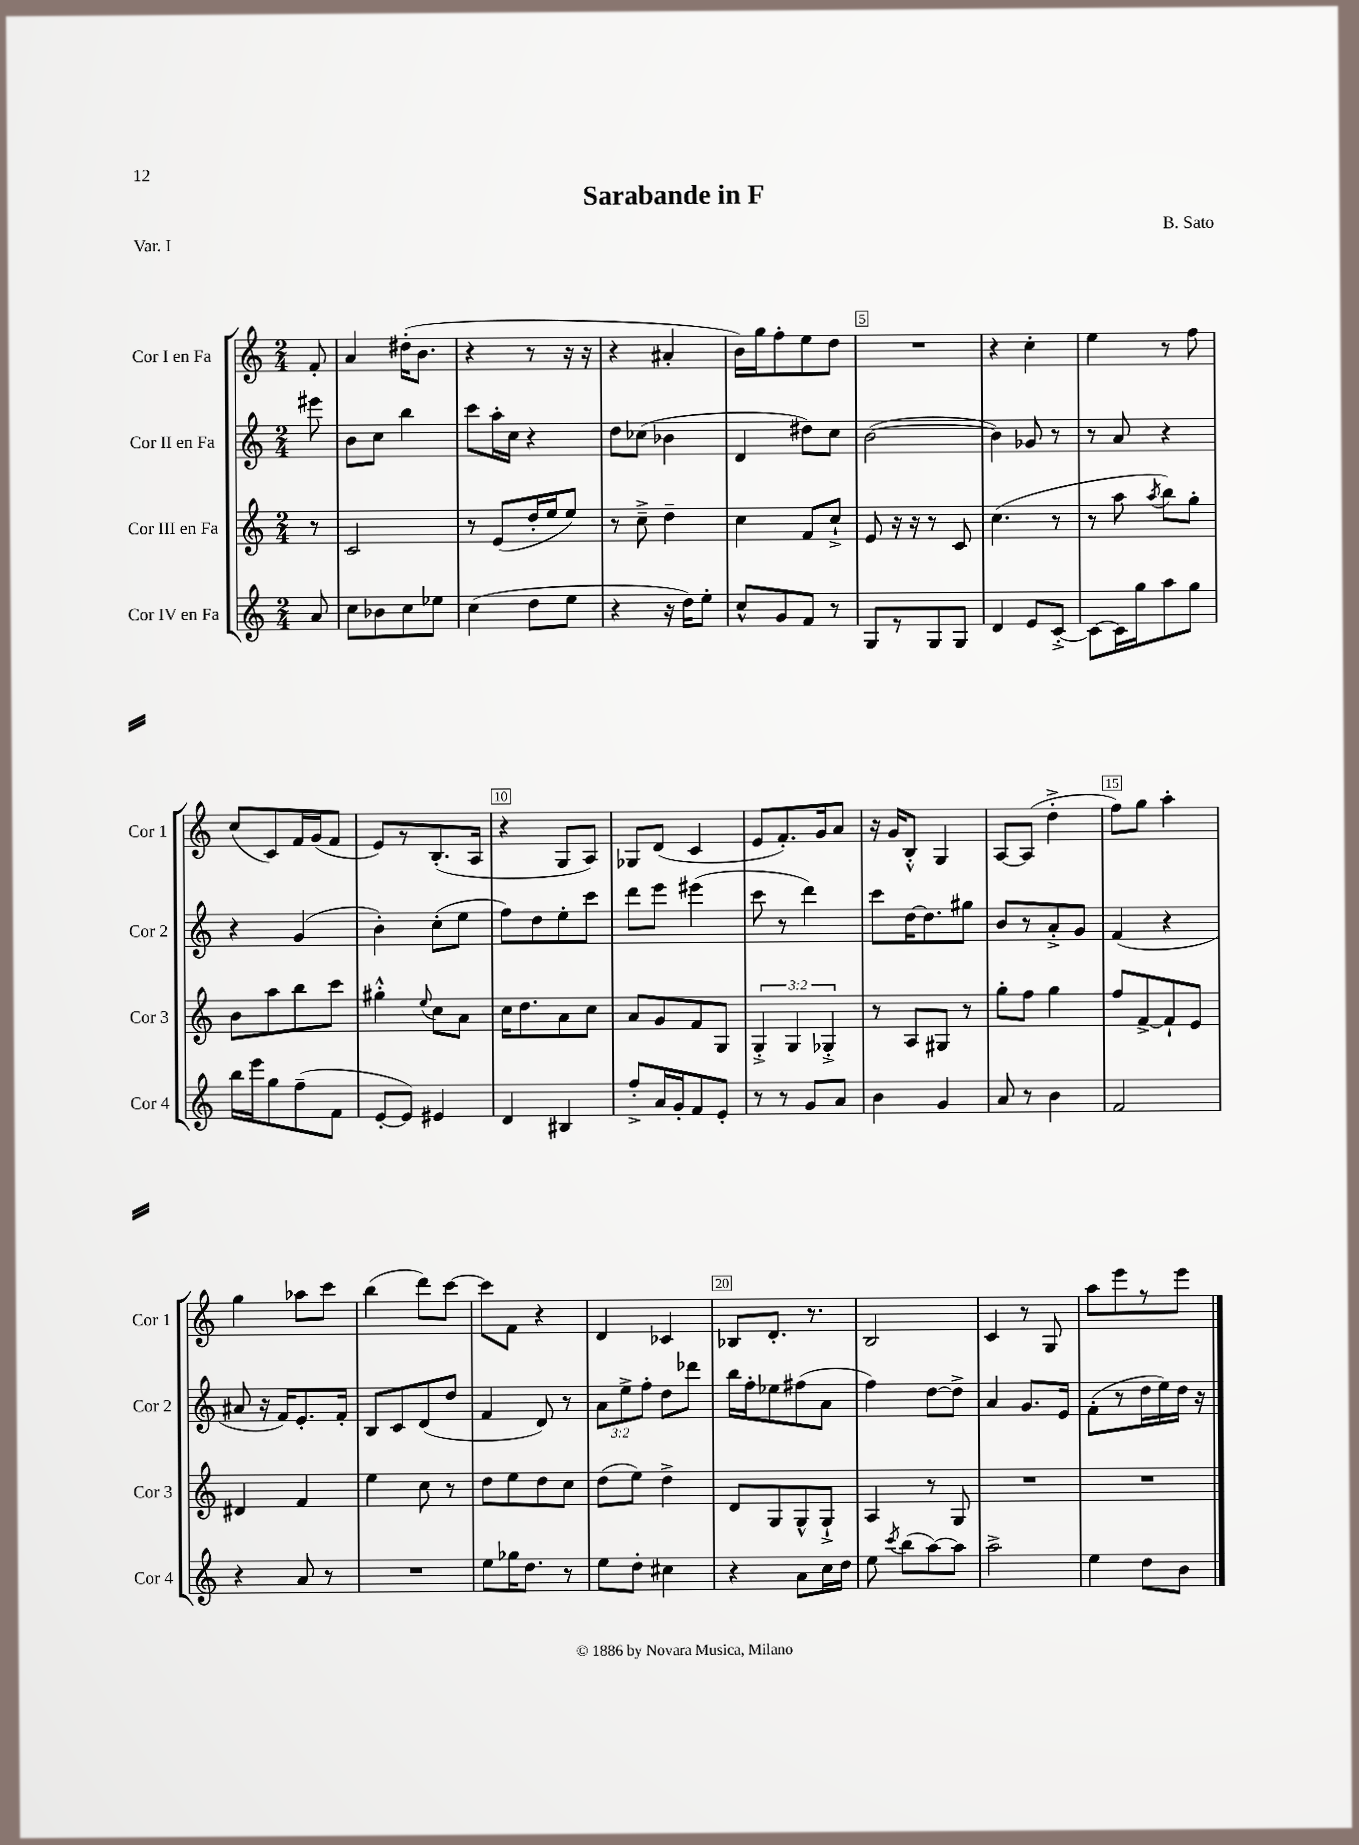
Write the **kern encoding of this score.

**kern	**kern	**kern	**kern
*part4	*part3	*part2	*part1
*staff4	*staff3	*staff2	*staff1
*I"Cor IV en Fa	*I"Cor III en Fa	*I"Cor II en Fa	*I"Cor I en Fa
*I'Cor 4	*I'Cor 3	*I'Cor 2	*I'Cor 1
*clefG2	*clefG2	*clefG2	*clefG2
*k[]	*k[]	*k[]	*k[]
*M2/4	*M2/4	*M2/4	*M2/4
=	=	=	=
8a/	8r	8eee#X\	8f'/
=1	=1	=1	=1
8cc\L	2c/	8b\L	4a/
8b-X\	.	8cc\J	.
8cc\	.	4bb\	(16dd#X'\KL
.	.	.	8.b\J
8ee-X\J	.	.	.
=2	=2	=2	=2
(4cc\	8r	8ccc\L	4r
.	(8e/L	16aa'\L	.
.	.	16cc\JJ	.
8dd\L	16dd'/L	4r	8r
.	16ee/J	.	.
8ee\J	8ee/J)	.	16r
.	.	.	16r
=3	=3	=3	=3
4r	8r	8dd\L	4r
.	8cc~^\	(8cc-X\J	.
16r	4dd~\	4b-X\	4a#X'/
16dd\KL)	.	.	.
8ee'\J	.	.	.
=4	=4	=4	=4
8cc^^/L	4cc\	4d/	16b\LL)
.	.	.	16gg\J
8g/	.	.	8ff'\
8f/J	8f/L	8dd#X\L)	8ee\
8r	8cc`^/J	8cc\J	8dd\J
=5	=5	=5	=5
8G/L	8e/	([2b\	2r
8r	16r	.	.
.	16r	.	.
8G/	8r	.	.
8G/J	8c/	.	.
=6	=6	=6	=6
4d/	(4.cc\	4b\])	4r
8e/L	.	8g-X/	4cc'\
[8c'^/J	8r	8r	.
=7	=7	=7	=7
8c\L_	8r	8r	4ee\
16c\L]	8aa\	8a/	.
16gg\J	.	.	.
.	8qaa/	.	.
8aa\	8bb\L)	4r	8r
8gg\J	8gg'\J	.	8ff\
!!LO:LB:g=z
=8	=8	=8	=8
16bb\LL	8b\L	4r	(8cc/L
16eee\J	.	.	.
8gg\	8aa\	.	8c/)
(8ff~\	8bb\	(4g/	16f/L
.	.	.	(16g/J
8f\J	8ccc\J	.	8f/J
=9	=9	=9	=9
[8e'/L	4gg#X'^^\	4b'\)	8e/L)
8e/J])	.	.	8r
.	8qqee/	.	.
4e#X/	8cc\L	(8cc'\L	(8.B'/
.	8a\J	8ee\J	.
.	.	.	16A/Jk
=10	=10	=10	=10
4d/	16cc\KL	8ff\L)	4r
.	8.dd\	.	.
.	.	8dd\	.
4B#X/	8a\	8ee'\	8G/L
.	8cc\J	8ccc\J	8A/J)
=11	=11	=11	=11
8ff'^/L	8a/L	8ddd\L	8G-X/L
16a/L	8g/	8eee\J	(8d/J
16g'/J	.	.	.
8f/	8f/	(4eee#X\	4c/
8e'/J	8G/J	.	.
=12	=12	=12	=12
8r	6G'^/	8ccc\	8e/L
8r	.	8r	8.f'/)
.	6G/	.	.
8g/L	.	4ddd\)	.
.	.	.	16g/k
.	6G-X'^/	.	.
8a/J	.	.	8a/J
=13	=13	=13	=13
4b\	8r	8ccc\L	16r
.	.	.	16g/KL
.	8A/L	[16dd\K	8B'^^/J
.	.	8.dd\]	.
4g/	8G#X/J	.	4G/
.	8r	8gg#X\J	.
=14	=14	=14	=14
8a/	8gg'\L	8b/L	[8A/L
8r	8ff\J	8r	(8A/J]
4b\	4gg\	8a'^/	4dd'^\
.	.	8g/J	.
=15	=15	=15	=15
2f/	8ff/L	(4f/	8ff\L)
.	[8f^/	.	8gg\J
.	8f`/]	4r	4aa'\
.	8e/J	.	.
!!LO:LB:g=z
=16	=16	=16	=16
4r	4d#X/	8a#X/	4gg\
.	.	16r	.
.	.	16f/KL)	.
8a/	4f/	8.e'/	8aa-X\L
8r	.	.	8ccc\J
.	.	16f'/Jk	.
=17	=17	=17	=17
2r	4ee\	8B/L	(4bb\
.	.	8c/	.
.	8cc\	(8d/	8ddd\L)
.	8r	8dd/J	[8ccc\J
=18	=18	=18	=18
8ee\L	8dd\L	4f/	8ccc\L]
16gg-X\K	8ee\	.	8f\J
8.dd\J	.	.	.
.	8dd\	8d/)	4r
8r	8cc\J	8r	.
=19	=19	=19	=19
8ee\L	(8dd\L	12a\L	4d/
.	.	12ee^\	.
8dd'\J	8ee\J)	.	.
.	.	12ff'\J	.
4cc#X\	4dd^\	8dd\L	4c-X/
.	.	8ddd-X\J	.
=20	=20	=20	=20
4r	8d/L	16bb\LL	8B-X/L
.	.	16ff'\J	.
.	8G/	8ee-X\	8.d'/J
8a\L	8G^^/	(8ff#X\	.
.	.	.	8.r
16cc\L	8G`^/J	8a\J	.
16dd\JJ	.	.	.
=21	=21	=21	=21
8ee\	4A/	4ff\)	2B/
8qccc/	.	.	.
(8bb\L	.	.	.
[8aa\)	8r	[8dd\L	.
8aa\J]	8G/	8dd^\J]	.
=22	=22	=22	=22
2aa^\	2r	4a/	4c/
.	.	8.g/L	8r
.	.	.	8G/
.	.	16e/Jk	.
=23	=23	=23	=23
4ee\	2r	(8f'\L	8aa\L
.	.	8r	8eee\
8dd\L	.	16dd\L	8r
.	.	16ee\)	.
8b\J	.	16dd\JJ	8eee\J
.	.	16r	.
==	==	==	==
*-	*-	*-	*-
